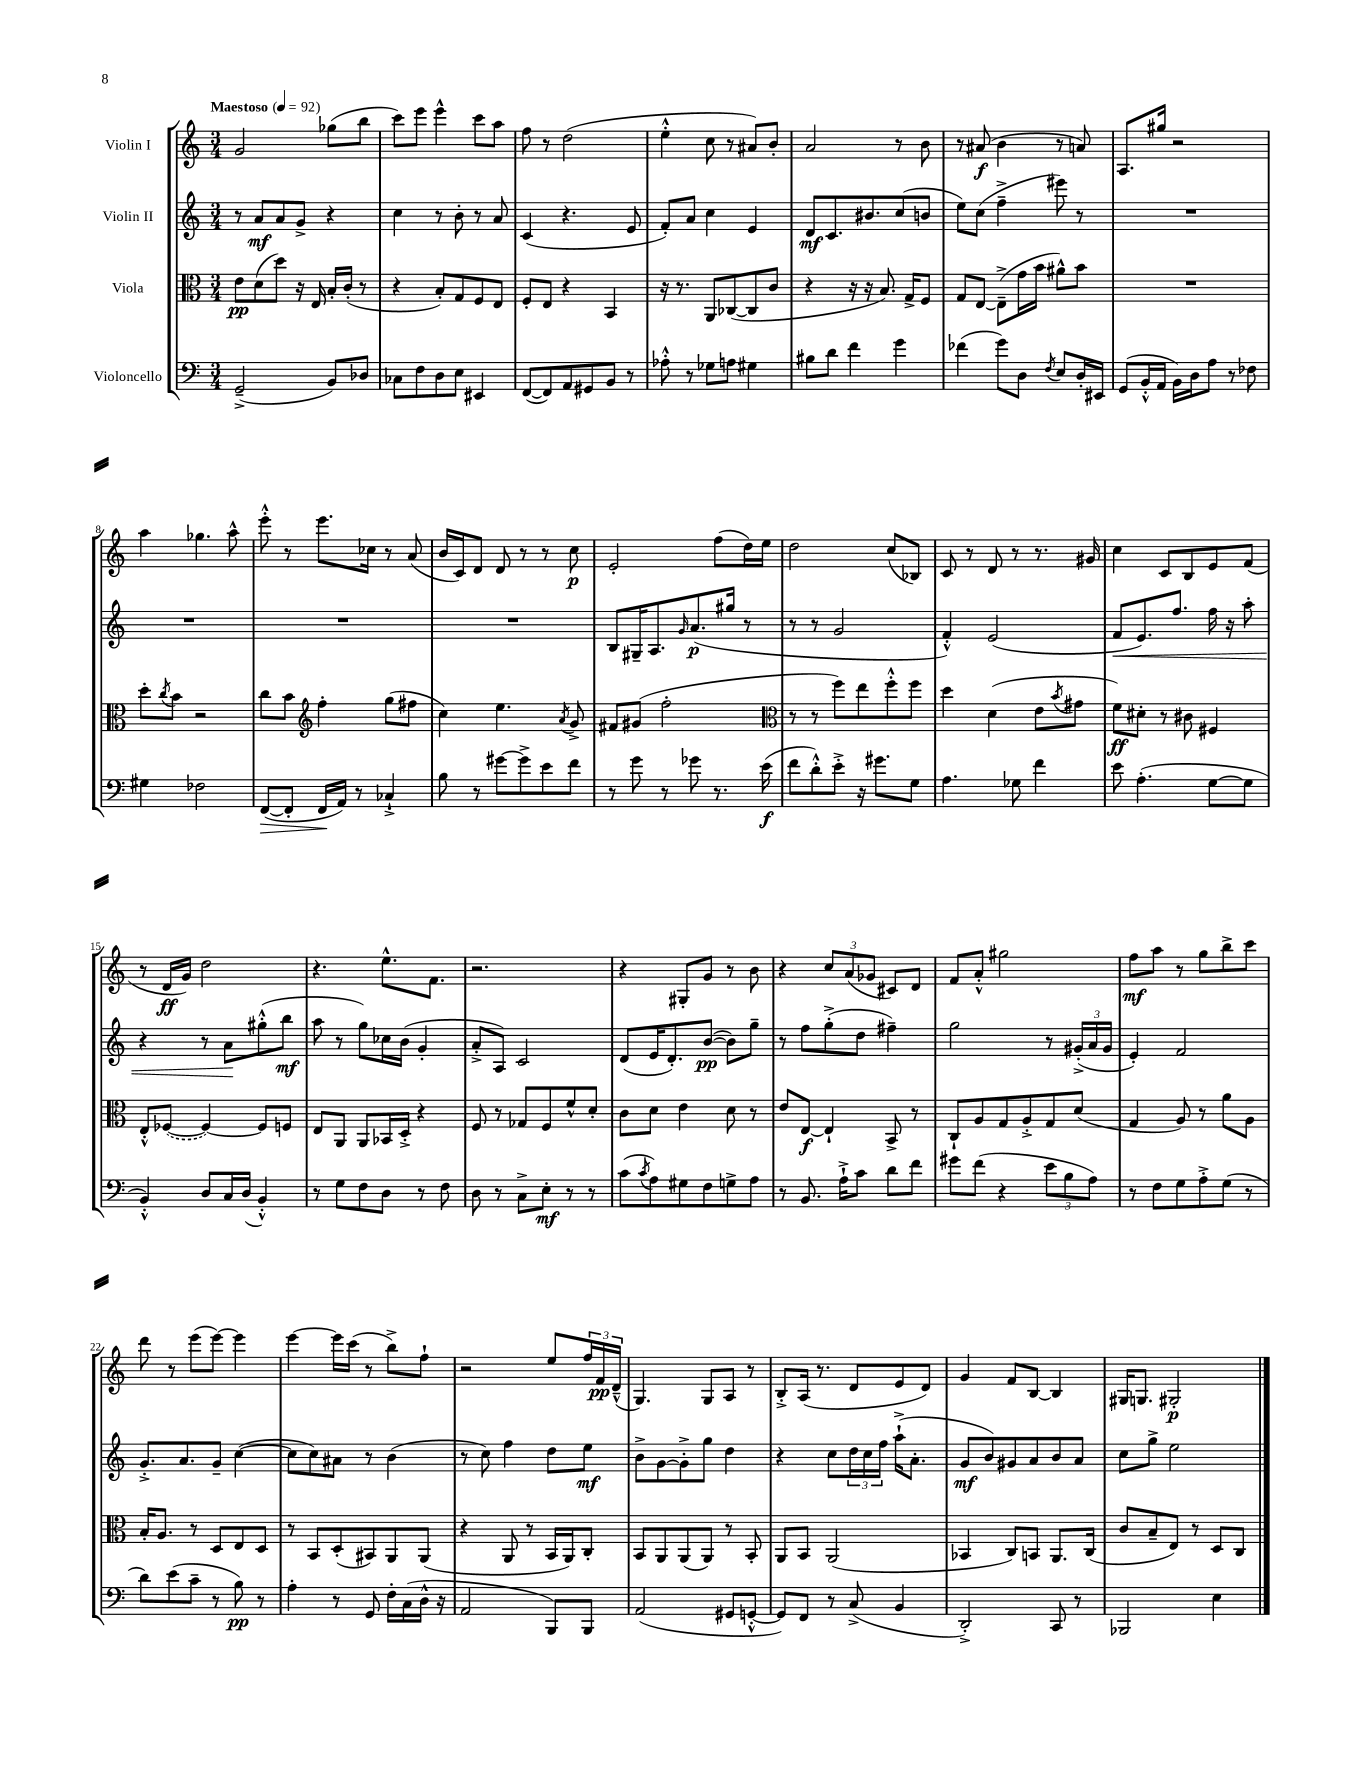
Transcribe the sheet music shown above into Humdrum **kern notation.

**kern	**kern	**kern	**kern
*staff4	*staff3	*staff2	*staff1
*clefF4	*clefC3	*clefG2	*clefG2
*k[]	*k[]	*k[]	*k[]
*M3/4	*M3/4	*M3/4	*M3/4
*MM92	*MM92	*MM92	*MM92
(2GG~^	8e	8r	2g
.	(8d	8a	.
.	8dd)	8a	.
.	16r	8g^	.
.	16E	.	.
8BB)	16B'	4r	(8gg-
.	(16c'	.	.
8D-	8r	.	8bb
=	=	=	=
8C-	4r	4cc	8ccc)
8F	.	.	8eee
8D	8B')	8r	4eee^^
8E	8G	8b'	.
4EE#	8F	8r	8ccc
.	8E	8a	8aa
=	=	=	=
([8FF	8F'	(4c	8ff
8FF])	8E	.	8r
8AA	4r	4.r	(2dd
8GG#	.	.	.
8BB	4BB	.	.
8r	.	8e	.
=	=	=	=
8A-'^^	16r	8f')	4ee'^^
.	8.r	.	.
8r	.	8a	.
8G-	8AA	4cc	8cc
8A	([8C-	.	8r
4G#	8C-]	4e	8a#)
.	8c	.	8b'
=	=	=	=
8B#	4r	8d	2a
8d	.	8.c	.
4f	16r	.	.
.	16r	8.b#	.
.	8.B)	.	.
4g	.	(8cc	8r
.	16G^	.	.
.	8F	8b	8b
=	=	=	=
(4f-	8G	8ee)	8r
.	[8E	(8cc	(8a#
8g)	(8E~^]	4ff~^	4b
8D	16g	.	.
.	16b	.	.
8qF	.	.	.
8E	8a#^^)	8eee#)	8r
16D'	8b	8r	8a)
16EE#	.	.	.
=	=	=	=
(8GG	2.r	2.r	8.A
16BB'^^	.	.	.
16AA	.	.	16gg#
16BB)	.	.	2r
16D	.	.	.
8A	.	.	.
8r	.	.	.
8F-	.	.	.
=	=	=	=
4G#	8dd'	2.r	4aa
.	8qcc	.	.
.	8b	.	.
2F-	2r	.	4.gg-
.	.	.	8aa^^
=	=	=	=
([8FF	8cc	2.r	8eee'^^
8FF']	8b	.	8r
*	*clefG2	*	*
16FF	4ff'	.	8.eee
16AA)	.	.	.
8r	.	.	.
.	.	.	16cc-
4C-`^	(8gg	.	8r
.	8ff#	.	(8a
=	=	=	=
8B	4cc)	2.r	16b
.	.	.	16c)
8r	.	.	8d
[8g#	4.ee	.	8d
8g#^]	.	.	8r
8e	.	.	8r
.	8qa	.	.
8f	8g^	.	8cc
=	=	=	=
8r	8f#	8B	2e'
8g	(8g#	16G#~	.
.	.	8.A	.
8r	2ff'	.	.
.	.	16qqg	.
8g-	.	(8.a	.
8.r	.	.	(8ff
.	.	16gg#	.
.	.	8r	16dd)
(16e	.	.	16ee
=	=	=	=
*	*clefC3	*	*
8f	8r	8r	2dd
8d'^^)	8r	8r	.
8e'^	8ff)	2g	.
16r	8ee	.	.
8.g#	.	.	.
.	8ff'^^	.	(8cc
8G	8ff	.	8B-)
=	=	=	=
4.A	4dd	4f'^^)	8c
.	.	.	8r
.	(4d	(2e	8d
8G-	.	.	8r
4f	8e	.	8.r
.	8qb	.	.
.	8g#	.	.
.	.	.	16g#
=	=	=	=
8e	8f)	8f	4cc
(4.A'	8d#'	8.e)	.
.	8r	.	8c
.	.	8.ff	.
.	8c#	.	8B
[8G	4F#	16ff	8e
.	.	16r	.
8G]	.	8aa'	(8f
=	=	=	=
4BB'^^)	8E'^^	4r	8r
.	([8F-	.	16d
.	.	.	16g)
8D	4F-_)	8r	2dd
16C	.	8a	.
(16D	.	.	.
4BB'^^)	8F-]	(8gg#'^^	.
.	8F	8bb	.
=	=	=	=
8r	8E	8aa	4.r
8G	8AA	8r	.
8F	8AA	8gg)	.
8D	16BB-	16cc-	8.ee^^
.	16D'^	(16b	.
8r	4r	4g'	.
.	.	.	8.f
8F	.	.	.
=	=	=	=
8D	8F	8a'^	2.r
8r	8r	8A)	.
8C^	8G-	2c	.
8E'	8F	.	.
8r	8f^^	.	.
8r	8d'	.	.
=	=	=	=
(8c	8c	(8d	4r
8qc	.	.	.
8A)	8d	16e	.
.	.	8.d')	.
8G#	4e	.	8G#'
8F	.	([8b	8g
8G^	8d	8b])	8r
8A	8r	8gg~	8b
=	=	=	=
8r	8e	8r	4r
8.BB	[8E	8ff	.
.	4E`]	(8gg'^	12cc
16A`^	.	.	.
.	.	.	(12a
8c	.	8dd	.
.	.	.	12g-
8d	8BB^	4ff#~)	8c#)
8f	8r	.	8d
=	=	=	=
8g#	8C`	2gg	8f
(8f	8A	.	8a'^^
4r	8G	.	2gg#
.	8A'^	.	.
12e	8G	8r	.
12B	.	.	.
.	(8d	(24g#'^	.
12A)	.	24a	.
.	.	24g#	.
=	=	=	=
8r	4G	4e')	8ff
8F	.	.	8aa
8G	8A)	2f	8r
8A'^	8r	.	8gg
(8G	8a	.	8bb^
8r	8A	.	8ccc
=	=	=	=
8d)	16B'	8.g'^	8ddd
.	8.A	.	.
(8e	.	.	8r
.	.	8.a	.
8c~	8r	.	(8eee
8r	8D	8g~	[8eee)
8B)	8E	([4cc	4eee]
8r	8D	.	.
=	=	=	=
4A'	8r	8cc]	[4eee
.	8BB	8cc)	.
8r	(8D'	8a#	16eee]
.	.	.	(16ccc
8GG	8BB#)	8r	8r
16F'	8AA	(4b	8bb^)
(16C	.	.	.
16D^^	(8AA	.	8ff`
16r	.	.	.
=	=	=	=
2AA	4r	8r	2r
.	.	8cc)	.
.	8AA	4ff	.
.	8r	.	.
8BBB)	16BB	8dd	8ee
.	16AA)	.	.
8BBB	8C'	8ee	24ff
.	.	.	24f
.	.	.	(24d~^^
=	=	=	=
(2AA	8BB	8b^	4.G)
.	8AA	[8g	.
.	(8AA	8g'^]	.
.	8AA)	8gg	8G
8GG#	8r	4dd	8A
[8GG'^^	8BB'	.	8r
=	=	=	=
8GG])	8AA	4r	8B'^
8FF	8BB	.	(16A
.	.	.	8.r
8r	(2AA	8cc	.
(8C^	.	24dd	8d
.	.	24cc	.
.	.	24ff	.
4BB	.	(16aa`^	8e
.	.	8.a'	.
.	.	.	8d)
=	=	=	=
2DD'^)	4BB-	8g	4g
.	.	8b)	.
.	8C)	8g#	8f
.	8BB	8a	[8B
8CC	8.AA	8b	4B]
8r	.	8a	.
.	(16C	.	.
=	=	=	=
2BBB-	8c	8cc	16G#
.	.	.	8.G
.	8B~	8gg^	.
.	8E)	2ee	2G#'
.	8r	.	.
4E	8D	.	.
.	8C	.	.
==	==	==	==
*-	*-	*-	*-
